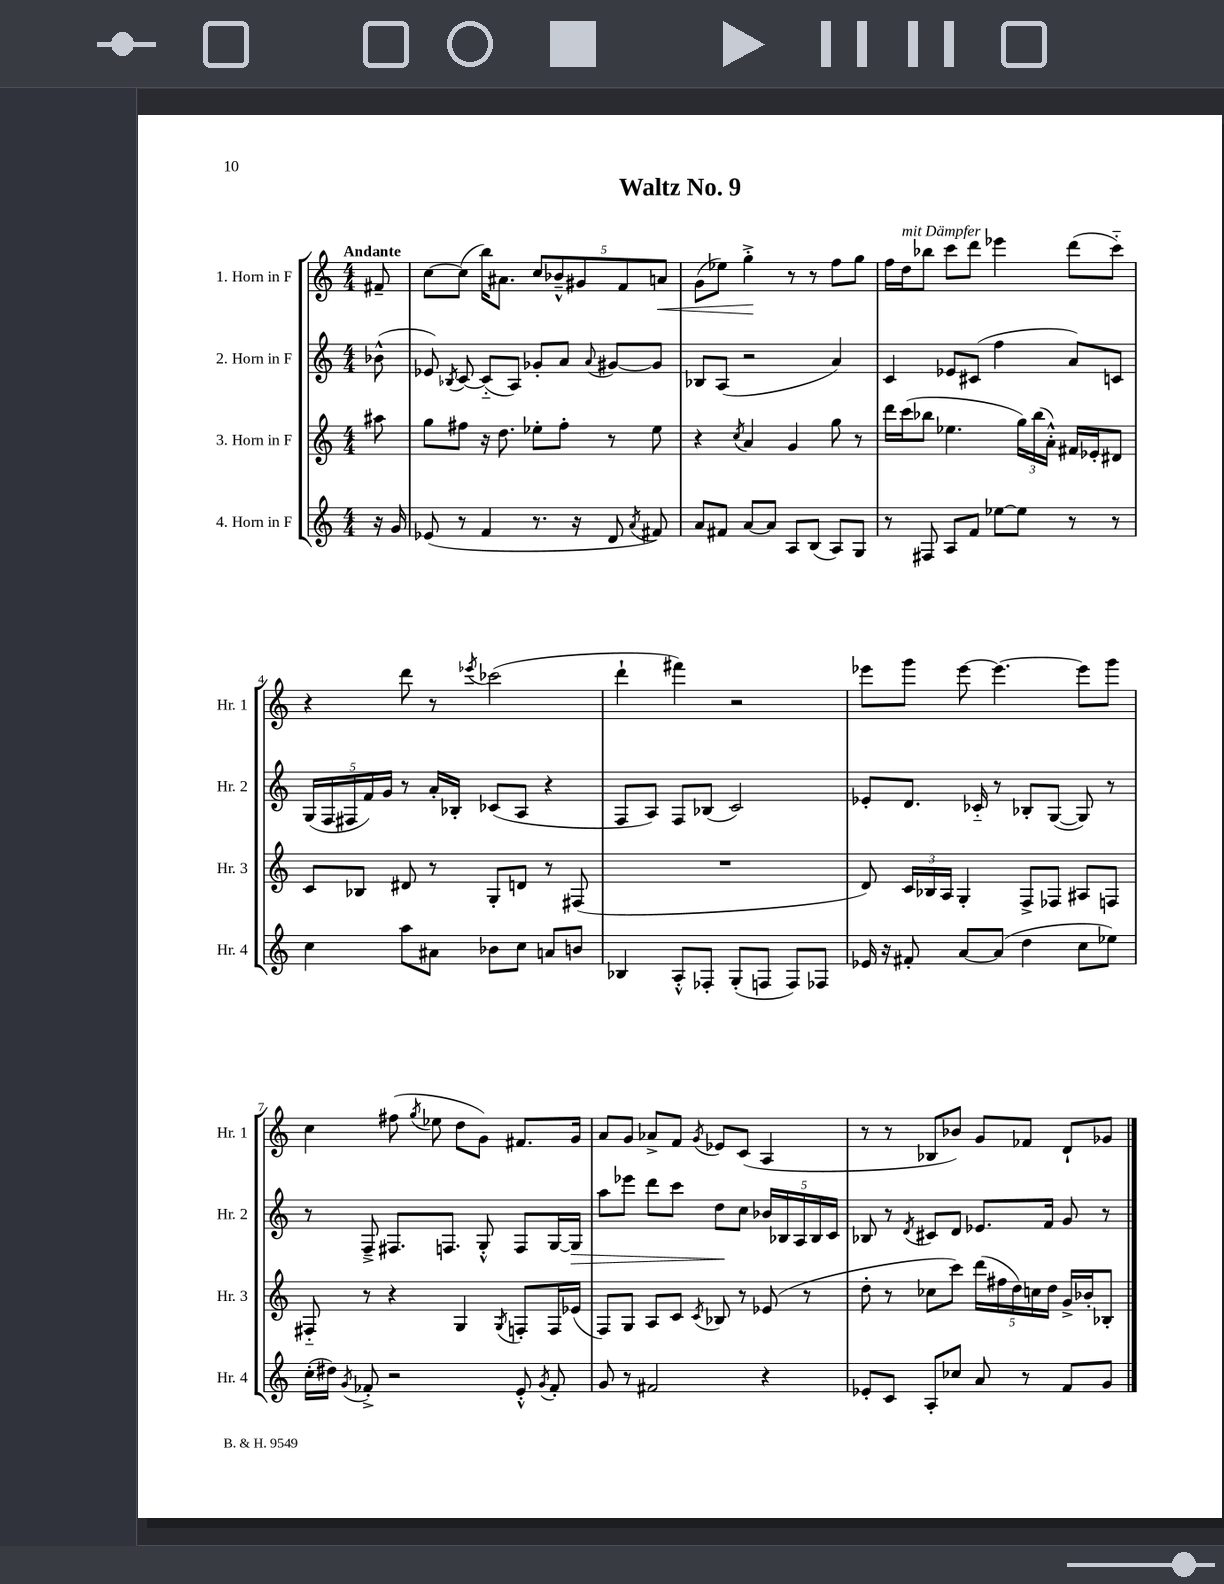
\header { title = "Waltz No. 9" }
<<
\new StaffGroup <<
\new Staff = "s0" \with { instrumentName = "1. Horn in F" shortInstrumentName = "Hr. 1" } {
    \clef treble \key c \major \numericTimeSignature \time 4/4 \partial 8 \tempo "Andante"
    \autoBeamOff fis'8-- |
    c''8[~ c''8]( b''16[) ais'8.] \tuplet 5/4 { c''8[ bes'8---^ gis'8 f'8 a'8]\< } |
    g'8[( ees''8]) g''4-.->\! r8 r8 f''8[ g''8] |
    f''16[ d''16^\markup { \italic "mit Dämpfer" } bes''8] c'''8[ d'''8] ees'''4 d'''8[( c'''8]-_) |
    r4 d'''8 r8 \acciaccatura { ees'''8 } ces'''2( |
    d'''4-! fis'''4) r2 |
    ees'''8[ g'''8] ees'''8~ ees'''4.~ ees'''8[ g'''8] |
    c''4 fis''8( \acciaccatura { g''8 } ees''8 d''8[ g'8]) fis'8.[ g'16] |
    a'8[ g'8] aes'8[-> f'8] \acciaccatura { g'8 } ees'8[ c'8]( a4 |
    r8 r8 bes8[ bes'8]) g'8[ fes'8] d'8[-! ges'8] \bar "|." |
}
\new Staff = "s1" \with { instrumentName = "2. Horn in F" shortInstrumentName = "Hr. 2" } {
    \clef treble \key c \major \numericTimeSignature \time 4/4 \partial 8
    \autoBeamOff bes'8-^( |
    ees'8) \acciaccatura { bes8 } c'8~ c'8[-_( a8]) ges'8[-. a'8] \appoggiatura { a'8 } gis'8[~ gis'8] |
    bes8[ a8]( r2 a'4) |
    c'4 ees'8[ cis'8]( f''4 a'8[) c'8] |
    \tuplet 5/4 { g16[( f16 fis16 f'16) g'16] } r8 a'16[-. bes16]-. ces'8[( a8] r4 |
    f8[ a8]) f8[ bes8]( c'2) |
    ees'8[-. d'8.] ces'16-_ r8 bes8[-. g8]~( g8) r8 |
    r8 f8---> fis8.[ f8.] g8-.-^ f8[ g16~ g16]\> |
    a''8[ ees'''8] d'''8[ c'''8] d''8[\! c''8] \tuplet 5/4 { bes'16[ bes16 a16 bes16 c'16] } |
    bes8 r8 \acciaccatura { d'8 } cis'8[ d'8] ees'8.[ f'16] g'8 r8 \bar "|." |
}
\new Staff = "s2" \with { instrumentName = "3. Horn in F" shortInstrumentName = "Hr. 3" } {
    \clef treble \key c \major \numericTimeSignature \time 4/4 \partial 8
    \autoBeamOff ais''8 |
    g''8[ fis''8] r16 d''8. ees''8[-. fis''8]-. r8 ees''8 |
    r4 \acciaccatura { c''8 } a'4 g'4 g''8 r8 |
    d'''16[ c'''16( bes''8] ees''4. \tuplet 3/2 { g''16[) bes''16( a'16]-.-^) } fis'16[ ees'16-. dis'8] |
    c'8[ bes8] dis'8 r8 g8[-. d'8] r8 fis8( |
    R1 |
    d'8) \tuplet 3/2 { c'16[ bes16 a16] } g4-. f8[-> fes8] ais8[ f8] |
    fis8-_ r8 r4 g4 \acciaccatura { g8 } f8[-. f16 ees'16]( |
    f8[) g8] a8[ c'8] \acciaccatura { c'8 } bes8 r8 ees'8( r8 |
    d''8-. r8 ces''8[ c'''8]) \tuplet 5/4 { d'''16[( fis''16 d''16) c''16 d''16] } g'16[-> bes'16-. bes8]-. \bar "|." |
}
\new Staff = "s3" \with { instrumentName = "4. Horn in F" shortInstrumentName = "Hr. 4" } {
    \clef treble \key c \major \numericTimeSignature \time 4/4 \partial 8
    \autoBeamOff r16 g'16 |
    ees'8( r8 f'4 r8. r16 d'8 \acciaccatura { a'8 } fis'8) |
    a'8[ fis'8] a'8[~ a'8] a8[ b8]( a8[) g8] |
    r8 fis8 a8[ f'8] ees''8[~ ees''8] r8 r8 |
    c''4 a''8[ ais'8] bes'8[ c''8] a'8[ b'8] |
    bes4 a8[-.-^ fes8]-. g8[-.( f8] f8[) fes8] |
    ees'16 r16 fis'8-. a'8[~ a'8]( d''4 c''8[ ees''8]) |
    c''16[-.( dis''16]) \acciaccatura { g'8 } fes'8-.-> r2 e'8-.-^ \acciaccatura { g'8 } fes'8-. |
    g'8 r8 fis'2 r4 |
    ees'8[-. c'8] a8[-. ces''8] a'8 r8 f'8[ g'8] \bar "|." |
}
>>
>>
